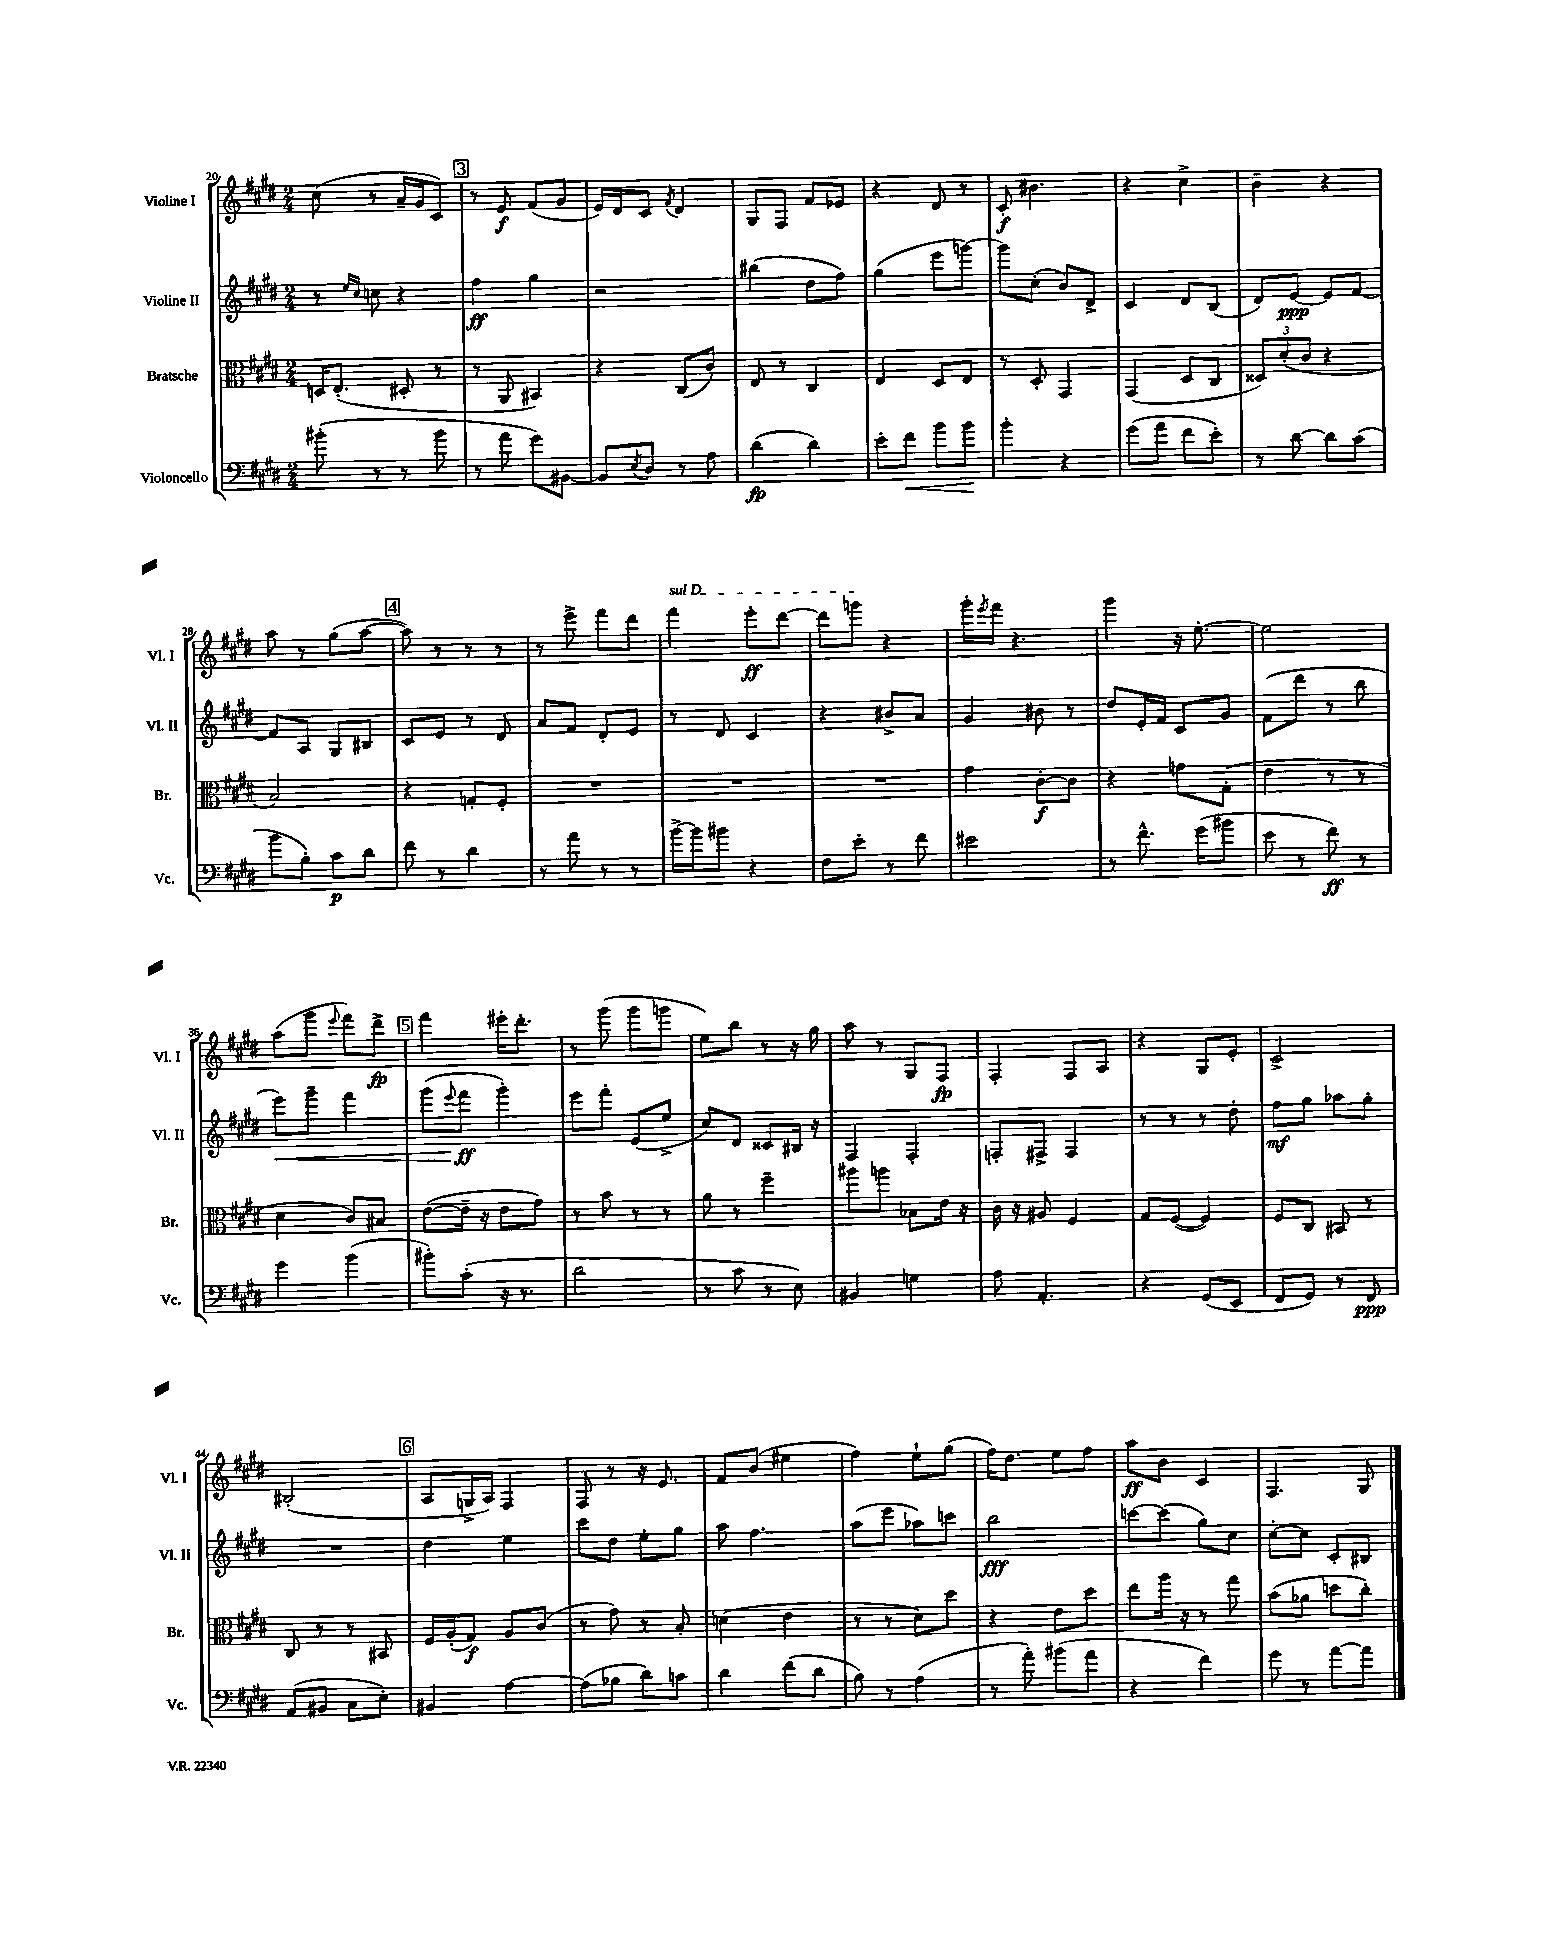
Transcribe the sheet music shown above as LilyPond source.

<<
\new StaffGroup <<
\new Staff = "s0" \with { instrumentName = "Violine I" shortInstrumentName = "Vl. I" } {
    \clef treble \key e \major \numericTimeSignature \time 2/4
    cis''8( r8 a'16-- gis'16 cis'8) |
    \mark \markup { \box "3" } r8 e'8\f fis'8( gis'8 |
    e'16) dis'16 cis'8 \acciaccatura { fis'8 } dis'4 |
    gis8 fis8 fis'8 ees'8 |
    r4 dis'8 r8 |
    cis'8-.\f bis'4. |
    r4 cis''4-> |
    b'4-- r4 |
    a''8 r8 gis''8( a''8~ |
    \mark \markup { \box "4" } a''8) r8 r8 r8 |
    r8 e'''8-> fis'''8 dis'''8 |
    \once \override TextSpanner.bound-details.left.text = \markup { \italic "sul D" } fis'''4\startTextSpan e'''8-.\ff dis'''8~ |
    dis'''8 g'''8\stopTextSpan r4 |
    gis'''16-. \acciaccatura { e'''8 } fis'''16 r4. |
    gis'''4 r16 e''8.~-. |
    e''2 |
    a''8( gis'''8 \appoggiatura { e'''8 } fis'''8) dis'''8->\fp |
    \mark \markup { \box "5" } fis'''4 eis'''16-. dis'''8.-. |
    r8 gis'''8( gis'''8 g'''8 |
    e''8) b''8 r8 r16 gis''16 |
    a''8 r8 gis8 fis8\fp |
    fis4-. fis8 a8 |
    r4 gis8 e'8-. |
    cis'2-> |
    bis2-.( |
    \mark \markup { \box "6" } a8 g16-> a16) fis4 |
    fis8 r8 r16 e'8. |
    fis'8 b'8( eis''4 |
    fis''4) e''8-! gis''8( |
    fis''16) dis''8. e''8 fis''8 |
    a''8\ff b'8 cis'4 |
    fis4. gis8 \bar "|." |
}
\new Staff = "s1" \with { instrumentName = "Violine II" shortInstrumentName = "Vl. II" } {
    \clef treble \key e \major \numericTimeSignature \time 2/4
    r8 \grace { e''16 cis''16 } c''8 r4 |
    \mark \markup { \box "3" } fis''4\ff gis''4 |
    r2 |
    bis''4( dis''8 fis''8) |
    gis''4( e'''8 g'''8~) |
    g'''8 cis''8-.( b'8) dis'8-> |
    cis'4 dis'8 b8( |
    dis'8) e'8~\ppp e'8 fis'8~ |
    fis'8 a8 gis8 bis8 |
    \mark \markup { \box "4" } cis'8 e'8 r8 dis'8 |
    a'8 fis'8 dis'8-. e'8 |
    r8 dis'8 cis'4 |
    r4 bis'8-> a'8 |
    gis'4 bis'8 r8 |
    dis''8 e'16-. fis'16 cis'8 gis'8 |
    fis'8( dis'''8 r8 b''8 |
    e'''8\<) gis'''8-- fis'''4 |
    \mark \markup { \box "5" } gis'''8( \appoggiatura { e'''8 } fis'''8\ff\! gis'''4-.) |
    e'''8 fis'''8-. e'8( e''8-> |
    cis''8) dis'8 cisis'8 bis16 r16 |
    fis4 fis4-. |
    f8-. fis8-> fis4 |
    r8 r8 r8 dis''8-. |
    fis''8\mf gis''8 aes''8 gis''8-. |
    R2 |
    \mark \markup { \box "6" } dis''4 e''4 |
    cis'''8 dis''8 e''8-. gis''8 |
    a''8 fis''4. |
    a''8( e'''8 aes''8) c'''8 |
    b''2\fff |
    c'''8~ c'''8( gis''8) cis''8 |
    cis''8~-. cis''8 cis'8-. bis8 \bar "|." |
}
\new Staff = "s2" \with { instrumentName = "Bratsche" shortInstrumentName = "Br." } {
    \clef alto \key e \major \numericTimeSignature \time 2/4
    d16 e8.-.( dis8-. r8 |
    \mark \markup { \box "3" } r8 a,8 bis,4) |
    r4 cis8( cis'8) |
    e8 r8 cis4 |
    e4 dis8 e8 |
    r8 dis8-. gis,4 |
    gis,4( dis8 cis8 |
    \tuplet 3/2 { disis8) dis'8-.( cis'8 } r4 |
    b2) |
    \mark \markup { \box "4" } r4 g8-. fis8-. |
    R2 |
    R2 |
    R2 |
    gis'4 cis'8~-.\f cis'8 |
    r4 g'8 gis8-.( |
    e'4 r8 r8 |
    dis'4 cis'8) bis8 |
    \mark \markup { \box "5" } e'8~( e'16-- r16 e'8 gis'8) |
    r8 b'8 r8 r8 |
    a'8 r8 fis''4-- |
    ais''8 a''8 bes8 e'16 r16 |
    cis'16 r16 ais8 fis4 |
    gis8 fis8~( fis4) |
    fis8 cis8 bis,8 r8 |
    cis8 r8 r8 bis,8 |
    \mark \markup { \box "6" } fis16 a16-.( gis8\f) a8 cis'8( |
    r8 gis'8) r8 b8-. |
    d'4( e'4 |
    r8 r8 dis'8) dis''8 |
    r4 e'8 dis''8 |
    e''8 a''16 r16 r8 gis''8 |
    b'8( aes'8 d''8 cis''8-.) \bar "|." |
}
\new Staff = "s3" \with { instrumentName = "Violoncello" shortInstrumentName = "Vc." } {
    \clef bass \key e \major \numericTimeSignature \time 2/4
    bis'8-.( r8 r8 bis'8 |
    \mark \markup { \box "3" } r8 a'8 gis'8) bis,8~ |
    bis,8 \acciaccatura { e8 } dis8 r8 a8 |
    dis'4\fp( dis'4) |
    e'8-. fis'8\< b'8 b'8\! |
    b'4-. r4 |
    gis'8( a'8 fis'8 e'8-.) |
    r8 dis'8~ dis'8 cis'8( |
    b'8 b8-.) cis'8\p dis'8 |
    \mark \markup { \box "4" } fis'8 r8 dis'4 |
    r8 a'8 r8 r8 |
    b'16~-> b'16 bis'8 r4 |
    fis8 e'8-. r8 fis'8 |
    eis'2 |
    r8 fis'8.-^ gis'16( bis'8 |
    e'8 r8 fis'8\ff) r8 |
    gis'4 b'4( |
    \mark \markup { \box "5" } bis'8-.) cis'8-.( r16 r8. |
    dis'2 |
    r8 cis'8 r8 e8) |
    bis,4 g4 |
    a8 a,4.-. |
    r4 gis,8( e,8 |
    fis,8 gis,8) r8 fis,8\ppp |
    a,8( bis,8 cis8 e8-.) |
    \mark \markup { \box "6" } bis,4 a4~ |
    a8( bes8 dis'8) c'8 |
    dis'4 fis'8( dis'8 |
    b8) r8 a4( |
    r8 a'8-.) bis'8( a'8 |
    r4 fis'4) |
    gis'8 r8 a'8~ a'8 \bar "|." |
}
>>
>>
\layout { \context { \Score currentBarNumber = #20 } }
